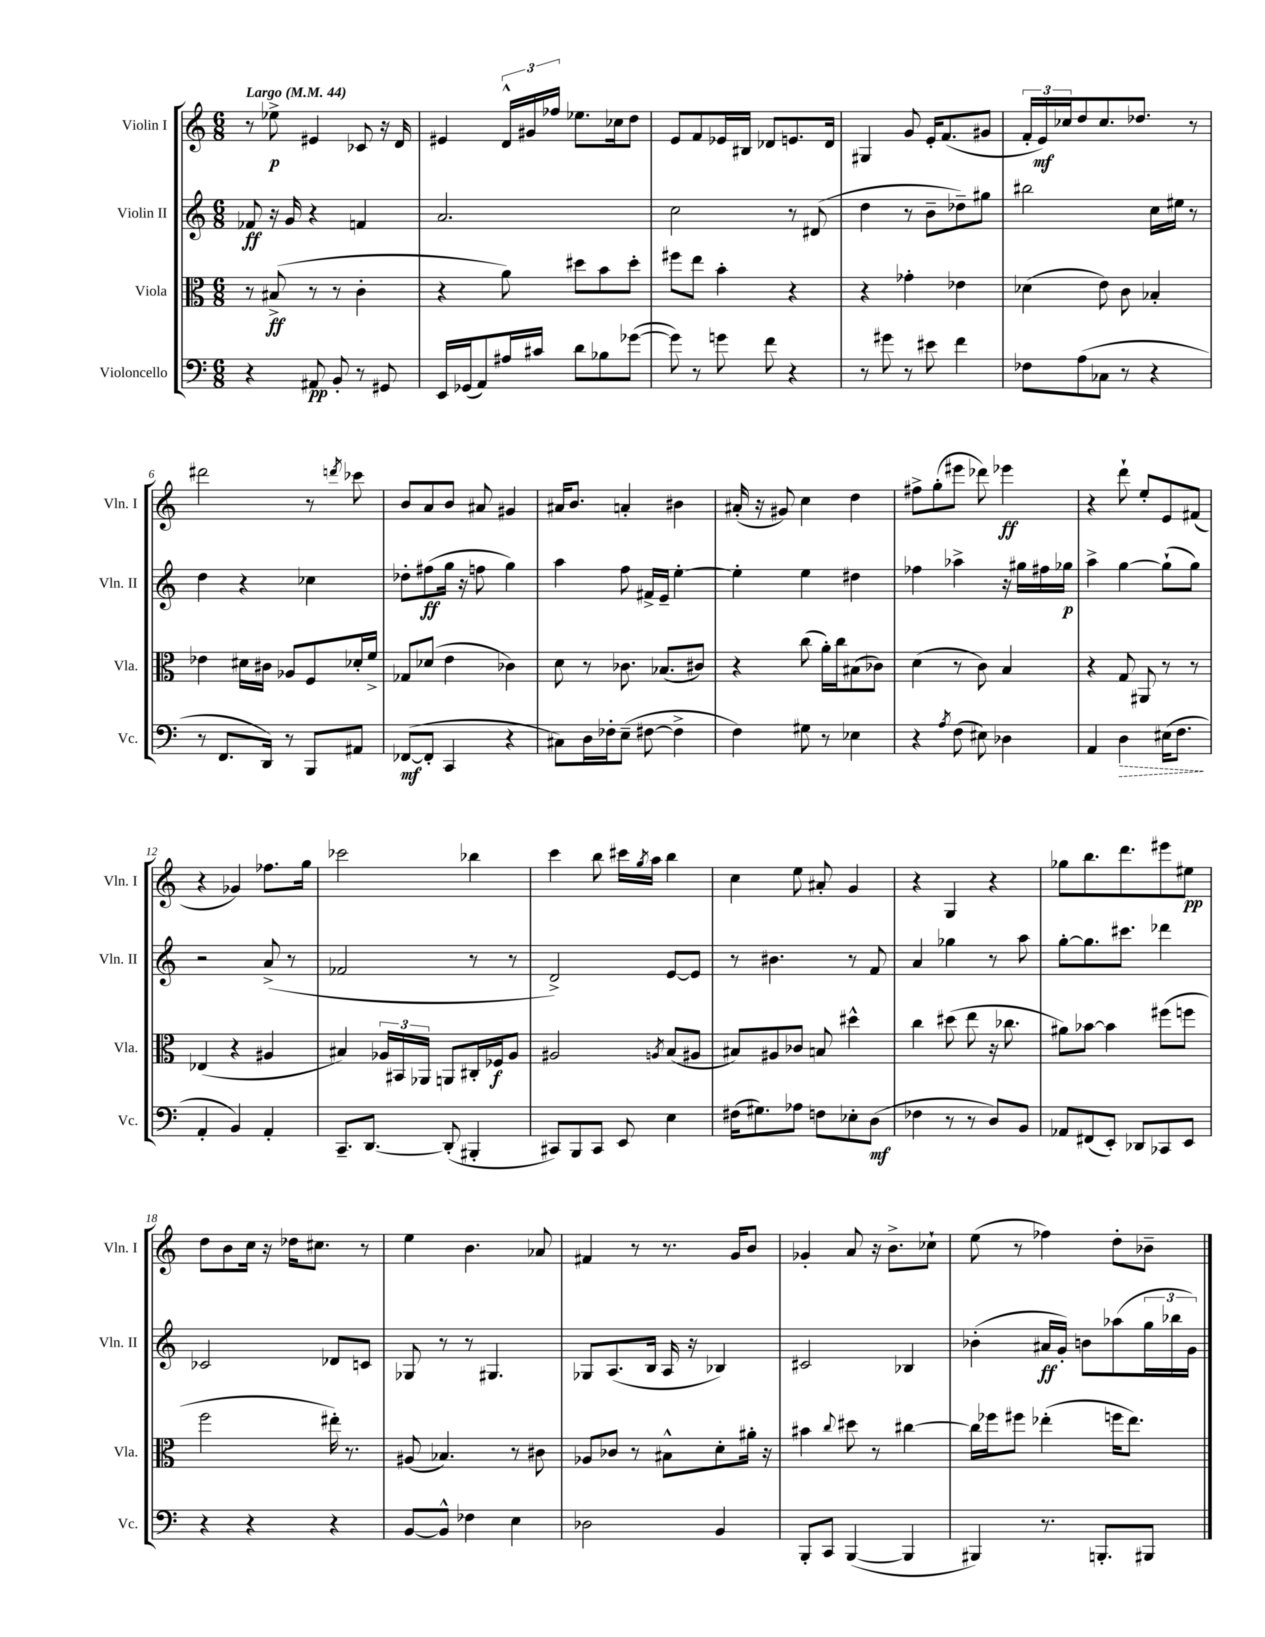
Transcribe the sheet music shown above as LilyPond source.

<<
\new StaffGroup <<
\new Staff = "s0" \with { instrumentName = "Violin I" shortInstrumentName = "Vln. I" } {
    \clef treble \key c \major \numericTimeSignature \time 6/8 \tempo "Largo" 4 = 44
    r8 ees''8->\p eis'4 ces'8 r16 d'16 |
    eis'4 \tuplet 3/2 { d'16-^ gis'16 fes''16 } ees''8. ces''16 d''8 |
    e'8 f'8 ees'16 bis16 des'8 e'8. des'16 |
    gis4 g'8 e'16-. f'8.( gis'8 |
    \tuplet 3/2 { f'16-. e'16\mf) ces''16 } d''8 ces''8. des''8. r8 |
    dis'''2 r8 \acciaccatura { d'''8 } ces'''8 |
    b'8 a'8 b'8 ais'8 gis'4 |
    ais'16 b'8. a'4-. bis'4 |
    ais'16-.( r16 gis'8) c''4 d''4 |
    fis''8-> g''8-.( eis'''8 des'''8) ees'''4\ff |
    r4 d'''8-! e''8-. e'8 fis'8( |
    r4 ges'4) fes''8. g''16 |
    ces'''2 bes''4 |
    c'''4 b''8 cis'''16 \acciaccatura { g''8 } a''16 b''4 |
    c''4 e''8 ais'8-. g'4 |
    r4 g4 r4 |
    ges''8 b''8. d'''8. eis'''8 eis''8\pp |
    d''8 b'8 c''16 r16 des''16 cis''8. r8 |
    e''4 b'4. aes'8 |
    fis'4 r8 r8. g'16 b'8 |
    ges'4-. a'8 r16 b'8.-> ces''8-! |
    e''8( r8 fes''4) d''8-. bes'8-- \bar "|." |
}
\new Staff = "s1" \with { instrumentName = "Violin II" shortInstrumentName = "Vln. II" } {
    \clef treble \key c \major \numericTimeSignature \time 6/8
    fes'8\ff r16 g'16 r4 f'4 |
    a'2. |
    c''2 r8 dis'8( |
    d''4 r8 b'8-- des''8--) gis''8 |
    bis''2 c''16 eis''16 r8 |
    d''4 r4 ces''4 |
    des''8-. fis''8\ff( g''16 r16 f''8 g''4) |
    a''4 f''8 fis'16-> e'16-- e''4~-. |
    e''4-. e''4 dis''4 |
    fes''4 aes''4-> r16 gis''16 fis''16 ges''16\p |
    a''4-> g''4~ g''8-!( g''8) |
    r2 a'8->( r8 |
    fes'2 r8 r8 |
    d'2->) e'8~ e'8 |
    r8 bis'4. r8 f'8 |
    a'4 ges''4 r8 a''8 |
    g''8~-. g''8. cis'''8. des'''4 |
    ces'2 des'8 c'8 |
    ges8 r8 r8 gis4. |
    ges8 a8.( b16 a16 r16 bes4) |
    cis'2 bes4 |
    bes'4-.( ais'16\ff g'16-.) b'8 aes''8( \tuplet 3/2 { g''16 bes''16 g'16) } \bar "|." |
}
\new Staff = "s2" \with { instrumentName = "Viola" shortInstrumentName = "Vla." } {
    \clef alto \key c \major \numericTimeSignature \time 6/8
    r8 bis8->\ff( r8 r8 c'4-. |
    r4 a'8) dis''8 b'8 dis''8-. |
    fis''8 e''8 b'4-. r4 |
    r4 ges'4-. ees'4 |
    des'4( e'8) c'8 bes4-. |
    ees'4 dis'16 cis'16 aes8 f8 des'16-. f'16-> |
    ges8 des'8( e'4 ces'4) |
    d'8 r8 ces'8. bes8.( cis'8) |
    r4 c''8( a'16-.) c''16 bis8( ces'8) |
    d'4( r8 c'8) b4 |
    r4 g8 ais,8 r8 r8 |
    ees4( r4 ais4 |
    bis4) \tuplet 3/2 { aes16 bis,16 aes,16 } a,8 cis16-. fes16\f aes8 |
    ais2 \acciaccatura { a8 } b8( ais8 |
    bis8) ais8 ces'8 b8 dis''4-^ |
    c''4 dis''8( e''8 r16 ces''8. |
    ais'8) bes'8~ bes'4 fis''8( f''8 |
    f''2 eis''16-.) r8. |
    ais8( bes4.) r8 cis'8 |
    aes8 ces'8 r8 bis8-^ d'8-. ais'16-. r16 |
    bis'4 \appoggiatura { c''8 } dis''8 r8 cis''4~ |
    cis''16 fes''16 fis''8 ees''4-.( f''16 ees''8.) \bar "|." |
}
\new Staff = "s3" \with { instrumentName = "Violoncello" shortInstrumentName = "Vc." } {
    \clef bass \key c \major \numericTimeSignature \time 6/8
    r4 ais,8\pp b,8-. r8 gis,8 |
    e,16 ges,16( a,8) ais16 cis'16 d'8 bes8 ges'8~( |
    ges'8) r8 g'8 f'8 r4 |
    r8 gis'8 r8 eis'8 f'4 |
    fes8 a8( ces8 r8 r4 |
    r8 f,8. d,16) r8 b,,8 ais,8 |
    fes,8~\mf( fes,8-. c,4 r4 |
    cis8) d16 fes16-. e8--( fis8~ fis4-> |
    f4) gis8 r8 ees4 |
    r4 \acciaccatura { a8 } f8( eis8) des4 |
    a,4 \once \override Hairpin.style = #'dashed-line d4\> eis16( f8.\! |
    a,4-. b,4) a,4-. |
    c,8.-- d,8.~ d,8-.( bis,,4-. |
    cis,8) b,,8 cis,8 e,8 e4 |
    fis16( gis8.) aes8 f8 ees8-. d8\mf( |
    fes4 r8 r8 d8) b,8 |
    aes,8 fis,8( e,8-.) des,8 ces,8 e,8 |
    r4 r4 r4 |
    b,8~ b,8-^ fes4 e4 |
    des2 b,4 |
    b,,8-. c,8 b,,4~( b,,4 |
    bis,,4) r8. b,,8.-. bis,,8 \bar "|." |
}
>>
>>
